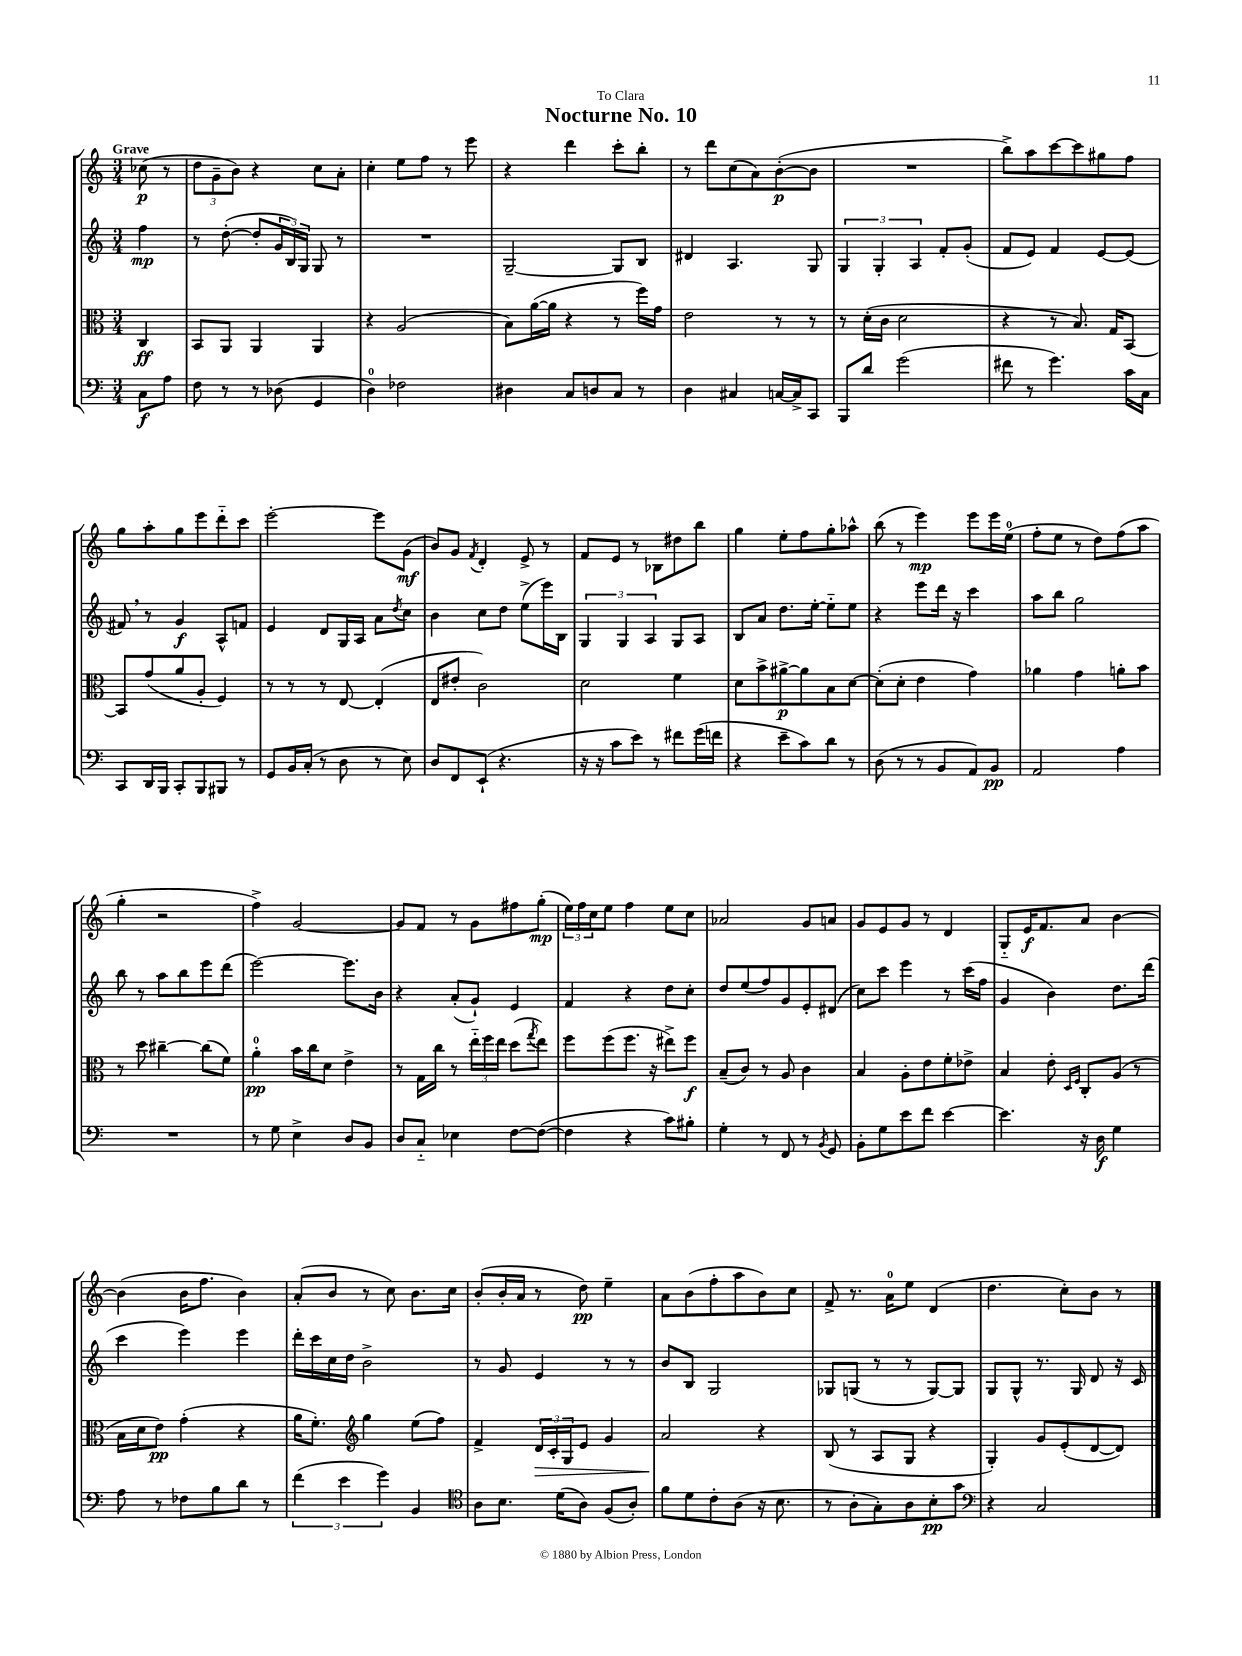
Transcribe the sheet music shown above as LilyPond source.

\header { title = "Nocturne No. 10" dedication = "To Clara" }
<<
\new StaffGroup <<
\new Staff = "s0" {
    \clef treble \key c \major \numericTimeSignature \time 3/4 \partial 4 \tempo "Grave"
    ces''8\p( r8 |
    \tuplet 3/2 { d''8 g'8-- b'8) } r4 c''8 a'8-. |
    c''4-. e''8 f''8 r8 e'''8 |
    r4 d'''4 c'''8-. b''8-. |
    r8 d'''8 c''8( a'8) b'8~-.\p( b'8 |
    R2. |
    b''8->) a''8 c'''8~ c'''8 gis''8 f''8 |
    g''8 a''8-. g''8 e'''8 d'''8-_ c'''8 |
    e'''2~-. e'''8 g'8\mf( |
    b'8) g'8 \acciaccatura { f'8 } d'4-. e'8-> r8 |
    f'8 e'8 r8 bes8 dis''8 b''8 |
    g''4 e''8-. f''8 g''8-. aes''8-^ |
    b''8( r8 e'''4\mp) e'''8 e'''16 e''16-0( |
    f''8-. e''8 r8 d''8) f''8( a''8 |
    g''4-. r2 |
    f''4->) g'2~ |
    g'8 f'8 r8 g'8 fis''8 g''8-.\mp( |
    \tuplet 3/2 { e''16) f''16 c''16 } e''8 f''4 e''8 c''8 |
    aes'2 g'8 a'8 |
    g'8 e'8 g'8 r8 d'4 |
    g8-_ e'16\f f'8. a'8 b'4~ |
    b'4( b'16 f''8. b'4) |
    a'8-.( b'8 r8 c''8) b'8. c''16 |
    b'8-.( b'16-. a'16 r8 d''8\pp) e''4-- |
    a'8 b'8( f''8-. a''8 b'8) c''8 |
    f'8-> r8. a'16-0 e''8 d'4( |
    d''4. c''8-.) b'8 r8 \bar "|." |
}
\new Staff = "s1" {
    \clef treble \key c \major \numericTimeSignature \time 3/4 \partial 4
    f''4\mp |
    r8 d''8~-.( d''8-. \tuplet 3/2 { g'16 b16) g16 } g8 r8 |
    R2. |
    g2~-- g8 b8 |
    dis'4 a4. g8 |
    \tuplet 3/2 { g4 g4-. a4 } f'8-. g'8-.( |
    f'8 e'8) f'4 e'8~ e'8( |
    fis'8) \breathe r8 g'4\f a8-^ f'8 |
    e'4 d'8 g16 a16 a'8 \acciaccatura { d''8 } c''8 |
    b'4 c''8 d''8 e''8->( e'''16) b16 |
    \tuplet 3/2 { g4 g4 a4 } g8 a8 |
    b8 a'8 d''8. e''16~-. e''8-_ e''8 |
    r4 e'''8 d'''16 r16 c'''4 |
    a''8 b''8 g''2 |
    b''8 r8 a''8 b''8 e'''8 d'''8( |
    e'''2~) e'''8. b'16 |
    r4 a'8-.( g'8-!) e'4 |
    f'4 r4 d''8 c''8-. |
    d''8 e''8( f''8) g'8 e'8-. dis'8( |
    c''8) c'''8 e'''4 r8 c'''16( f''16 |
    g'4 b'4) d''8. d'''16( |
    c'''4 e'''4) e'''4 |
    d'''16-. c'''16 c''16 d''16 b'2-> |
    r8 g'8 e'4 r8 r8 |
    b'8 b8 g2 |
    ges8 g8( r8 r8 g8~) g8 |
    g8 g8-^ r8. g16 d'8 r16 c'16 \bar "|." |
}
\new Staff = "s2" {
    \clef alto \key c \major \numericTimeSignature \time 3/4 \partial 4
    c4\ff |
    b,8 a,8 a,4 a,4 |
    r4 a2( |
    b8) a'16~( a'16 r4 r8 f''16) g'16 |
    e'2 r8 r8 |
    r8 d'16-.( c'16 d'2 |
    r4 r8 b8.) g16 b,8~ |
    b,8 g'8( a'8 a8-. f4) |
    r8 r8 r8 e8~ e4-.( |
    e8 eis'8-. c'2) |
    d'2 f'4 |
    d'8 b'8-> ais'8~->\p ais'8 b8 d'8~ |
    d'8-.( d'8-. e'4 g'4) |
    aes'4 g'4 a'8-. b'8 |
    r8 d''8 cis''4~-- cis''8( f'8) |
    a'4-0-.\pp b'16 c''16 d'8 e'4-> |
    r8 g16 c''16 r8 \tuplet 3/2 { e''16-_ f''16 e''16 } d''8( \acciaccatura { g''8 } e''8) |
    f''8 f''8( f''8. r16 eis''8->) f''8\f |
    b8--( c'8) r8 a8 c'4 |
    b4 a8-. e'8 f'8-. ees'8-> |
    b4 e'8-. \grace { d16 f16 } c8-. a8( r8 |
    b16 d'16 e'8\pp) g'4-.( r4 |
    a'16 f'8.-.) \clef treble g''4 e''8( f''8) |
    f'4-> \tuplet 3/2 { d'16\> c'16-. g16 } e'8 g'4 |
    a'2\! r4 |
    b8( r8 a8 g8 r4 |
    g4-.) g'8 e'8-.( d'8~ d'8) \bar "|." |
}
\new Staff = "s3" {
    \clef bass \key c \major \numericTimeSignature \time 3/4 \partial 4
    c8\f a8 |
    f8 r8 r8 des8( g,4 |
    d4-0) fes2 |
    dis4 c8 d8 c8 r8 |
    d4 cis4 c16~ c16-> c,8 |
    b,,8 d'8 g'2( |
    fis'8 r8 g'4.) c'16 c16 |
    c,8 d,16 b,,16 c,8-. b,,8 bis,,8 r8 |
    g,8 b,16 c16-.( r8 d8 r8 e8) |
    d8 f,8 e,8-!( r4. |
    r16 r16 c'8 e'8) r8 fis'8 g'16( f'16 |
    r4 e'8-- c'8) d'8 r8 |
    d8( r8 r8 b,8 a,8) b,8\pp |
    a,2 a4 |
    R2. |
    r8 g8 e4-> d8 b,8 |
    d8 c8-_ ees4 f8~ f8~( |
    f4 r4 c'8) bis8-. |
    g4-. r8 f,8 r8 \acciaccatura { b,8 } g,8 |
    b,8-. g8 e'8 f'8 e'4~ |
    e'4. r16 d16\f g4 |
    a8 r8 fes8 b8 d'8 r8 |
    \tuplet 3/2 { f'4( e'4 g'4) } b,4 |
    \clef tenor a8 b8. d'16( a8) f8( a8-.) |
    f'8 d'8 c'8-. a8( r16 b8. |
    r8 a8-. g8-.) a8 b8-.\pp g'8 |
    \clef bass r4 c2 \bar "|." |
}
>>
>>
\layout { \context { \Score \remove "Bar_number_engraver" } }
